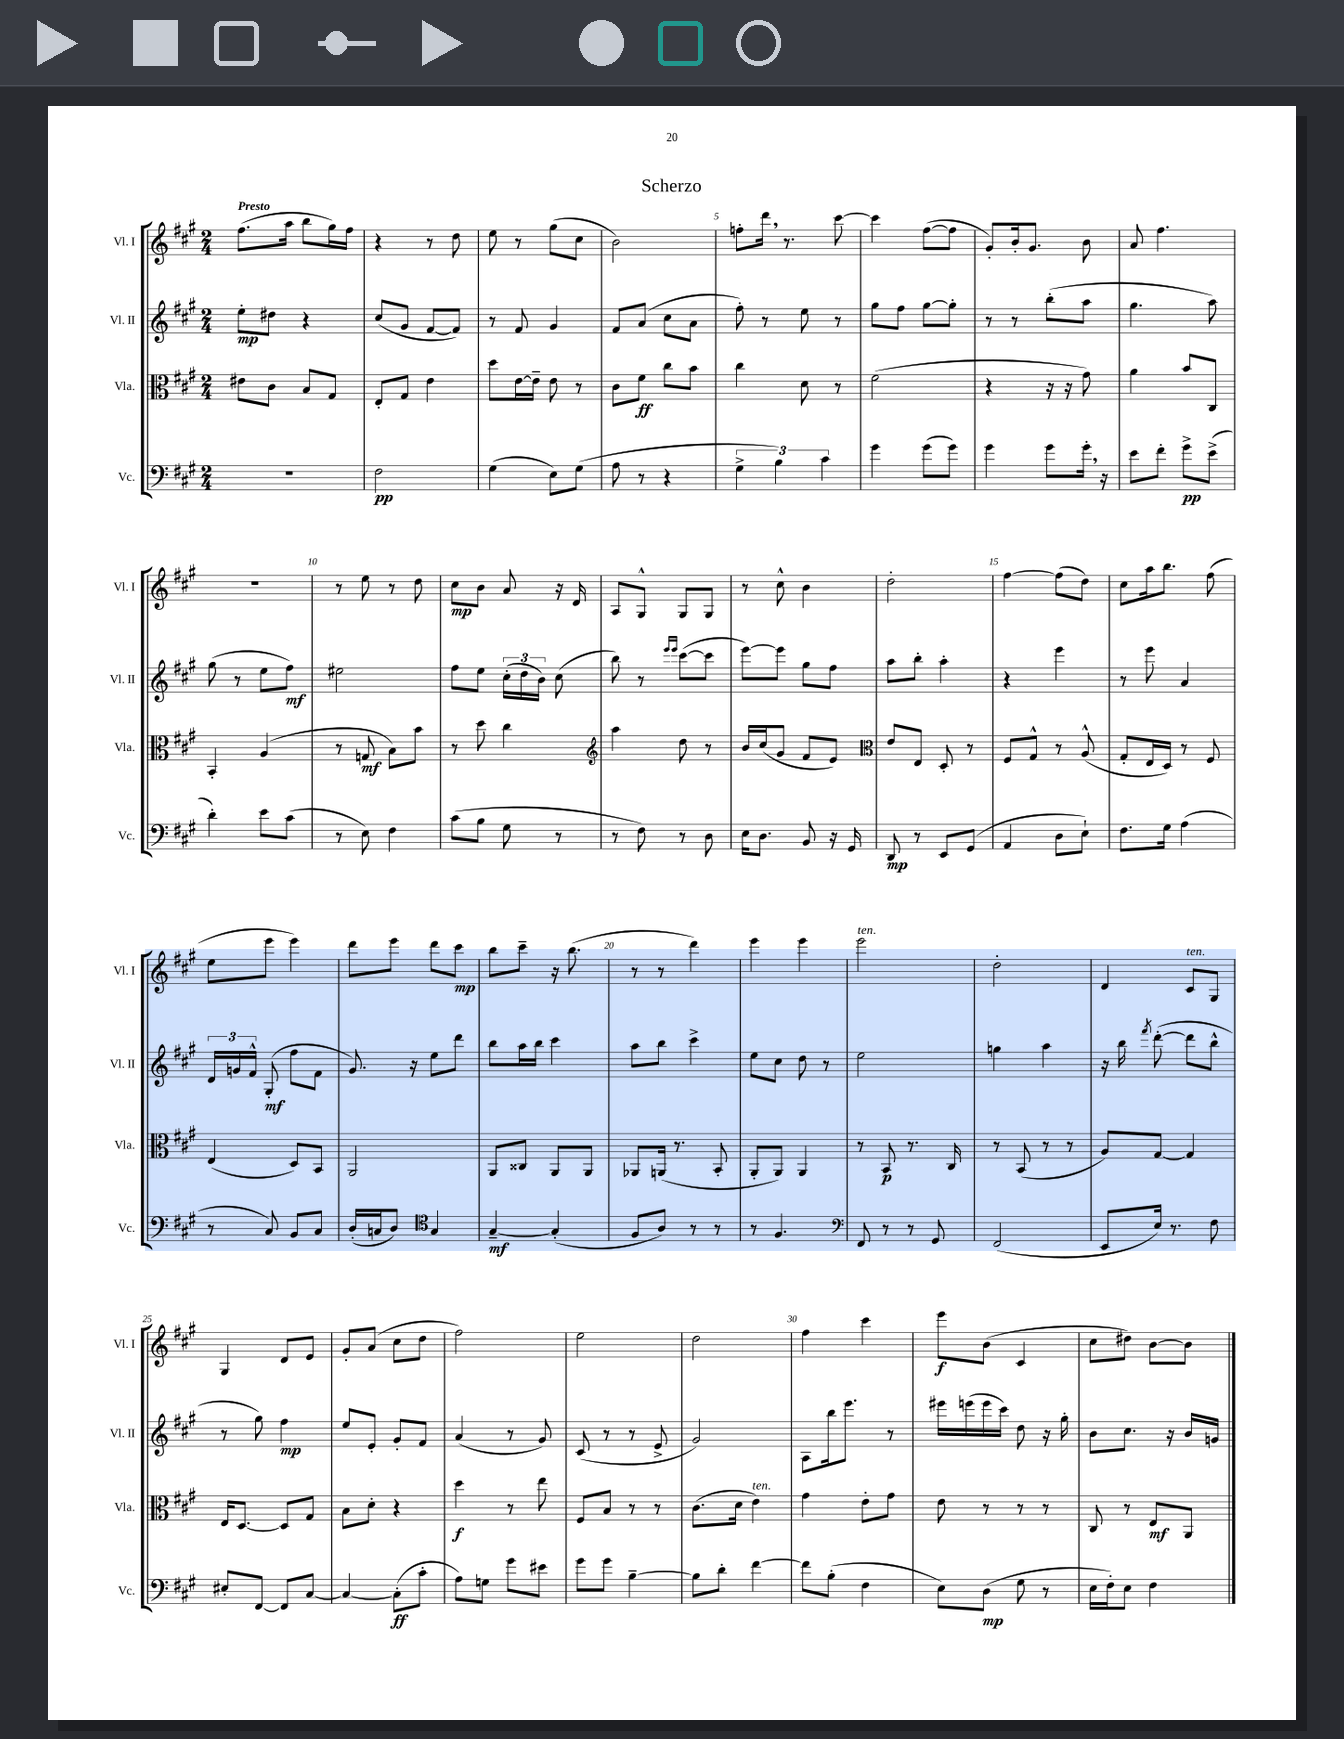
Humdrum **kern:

**kern	**kern	**kern	**kern
*staff4	*staff3	*staff2	*staff1
*clefF4	*clefC3	*clefG2	*clefG2
*k[f#c#g#]	*k[f#c#g#]	*k[f#c#g#]	*k[f#c#g#]
*M2/4	*M2/4	*M2/4	*M2/4
2r	8e#	8ee'	(8.ff#
.	8c#	8dd#	.
.	.	.	16aa
.	8B	4r	8bb
.	8G#	.	16gg#)
.	.	.	16ff#
=	=	=	=
2F#	8E'	(8cc#	4r
.	8G#	8g#	.
.	4e	[8f#	8r
.	.	8f#])	8dd
=	=	=	=
(4G#	8dd	8r	8ee
.	[16e	8f#	8r
.	16e~]	.	.
8E)	8e	4g#	(8gg#
(8G#	8r	.	8cc#
=	=	=	=
8A	8c#	8f#	2b)
8r	8f#	(8a	.
4r	8cc#	8cc#	.
.	8b	8a	.
=	=	=	=
6G#^	4cc#	8ff#')	8ff'
.	.	8r	16ddd
6B)	.	.	.
.	.	.	8.r
.	8d	8ee	.
6c#	.	.	.
.	8r	8r	[8ccc#
=	=	=	=
4g#	(2f#	8gg#	4ccc#]
.	.	8ff#	.
(8g#	.	[8gg#	([8ff#
8g#)	.	8gg#']	8ff#]
=	=	=	=
4g#	4r	8r	8g#')
.	.	8r	16b'
.	.	.	8.g#
8g#	16r	(8bb'	.
.	16r	.	.
16g#'	8g#)	8aa	8b
16r	.	.	.
=	=	=	=
8e	4a	4.gg#	8a
8f#'	.	.	4.ff#
8g#^	8b	.	.
(8e^	8C#	8aa)	.
=	=	=	=
4d')	4BB'	(8gg#	2r
.	.	8r	.
8e	(4A	8ee	.
(8c#	.	8ff#)	.
=	=	=	=
8r	8r	2ee#	8r
8E)	8G	.	8ee
4F#	8B)	.	8r
.	8b	.	8dd
=	=	=	=
(8c#	8r	8ff#	8cc#
8B	8dd	8ee	8b
8G#	4cc#	(24cc#'	8a
.	.	24dd	.
.	.	24b)	.
8r	.	(8cc#	16r
.	.	.	16d
=	=	=	=
*	*clefG2	*	*
8r	4aa	8bb)	8A
8F#)	.	8r	8G#^^
.	.	16qqeee	.
.	.	16qqeee	.
8r	8dd	([8ccc#	8G#
8D	8r	8ccc#]	8G#
=	=	=	=
16E	16b	[8eee)	8r
8.D	(16cc#	.	.
.	8g#	8eee]	8cc#^^
8BB	8f#	8gg#	4b
16r	8e)	8ff#	.
16GG#	.	.	.
=	=	=	=
*	*clefC3	*	*
8DD	8e	8aa	2dd'
8r	8E	8bb'	.
8EE	8D'	4aa'	.
(8GG#	8r	.	.
=	=	=	=
4AA	8F#	4r	[4ff#
.	8G#^^	.	.
8D	8r	4eee	(8ff#]
8E`)	(8A^^	.	8dd)
=	=	=	=
8.F#	8G#'	8r	8cc#
.	16E	8eee	16aa
16G#	16D)	.	8.bb
(4A	8r	4a	.
.	8F#	.	(8ff#
=	=	=	=
8r	(4E	24d	8ee
.	.	24g	.
.	.	24f#^^	.
8C#)	.	(8G#'	8eee
8BB	8D)	8ff#	4eee)
8C#	8BB	8f#	.
=	=	=	=
(16D'	2AA	8.g#)	8ddd
16C	.	.	.
8D)	.	.	8eee
.	.	16r	.
*clefC4	*	*	*
4G#	.	8ee	8ddd
.	.	8ddd	8ccc#
=	=	=	=
[4G#~	8AA	8bb	8bb
.	8C##	16aa	8ccc#~
.	.	16bb	.
(4G#']	8AA	4ccc#	16r
.	.	.	(8.bb
.	8AA	.	.
=	=	=	=
8F#	8AA-	8aa	8r
8A)	(16AA	8bb	8r
.	8.r	.	.
8r	.	4ccc#^	4ddd)
8r	8BB'	.	.
=	=	=	=
8r	8AA'	8ee	4eee
4.F#	8AA)	8cc#	.
.	4AA	8dd	4eee
.	.	8r	.
=	=	=	=
*clefF4	*	*	*
8FF#	8r	2ee	2eee
8r	8BB	.	.
8r	8.r	.	.
8GG#	.	.	.
.	16C#	.	.
=	=	=	=
(2FF#	8r	4gg	2dd'
.	(8BB	.	.
.	8r	4aa	.
.	8r	.	.
=	=	=	=
8EE	8A)	16r	4d
.	.	16bb	.
.	.	8qfff#	.
16E)	[8G#	([8ddd'	.
8.r	.	.	.
.	4G#]	8ddd]	8c#
8F#	.	8bb^^	8G#
=	=	=	=
8E#'	16E	8r	4G#
.	[8.D	.	.
[8FF#	.	8gg#)	.
8FF#]	8D]	4ff#	8d
[8C#	8G#	.	8e
=	=	=	=
4C#_	8B	8ee	8g#'
.	8d'	8e'	(8a
(8C#']	4r	8g#'	8cc#
8c#'	.	8f#	8dd
=	=	=	=
8A)	4dd	(4a	2ff#)
8G	.	.	.
8g#	8r	8r	.
8e#	8ee	8g#)	.
=	=	=	=
8g#	8F#	(8c#	2ee
8g#	8B	8r	.
[4B~	8r	8r	.
.	8r	8e^	.
=	=	=	=
8B]	(8.c#	2g#)	2dd
8d'	.	.	.
.	16d	.	.
[4f#	4e)	.	.
=	=	=	=
8f#]	4g#	8A	4ff#
(8B'	.	16bb	.
.	.	8.eee	.
4F#	8e'	.	4ccc#
.	8g#	8r	.
=	=	=	=
8E)	8e	16eee#	8eee
.	.	(16eee	.
(8D	8r	16eee	(8b
.	.	16ccc#)	.
8G#	8r	8dd	4c#
8r	8r	16r	.
.	.	16gg#'	.
=	=	=	=
16E	8C#	8b	8cc#
16F#')	.	.	.
8E	8r	8.cc#	8dd#)
4F#	8E	.	[8b
.	.	16r	.
.	8AA	16b	8b]
.	.	16g	.
==	==	==	==
*-	*-	*-	*-
